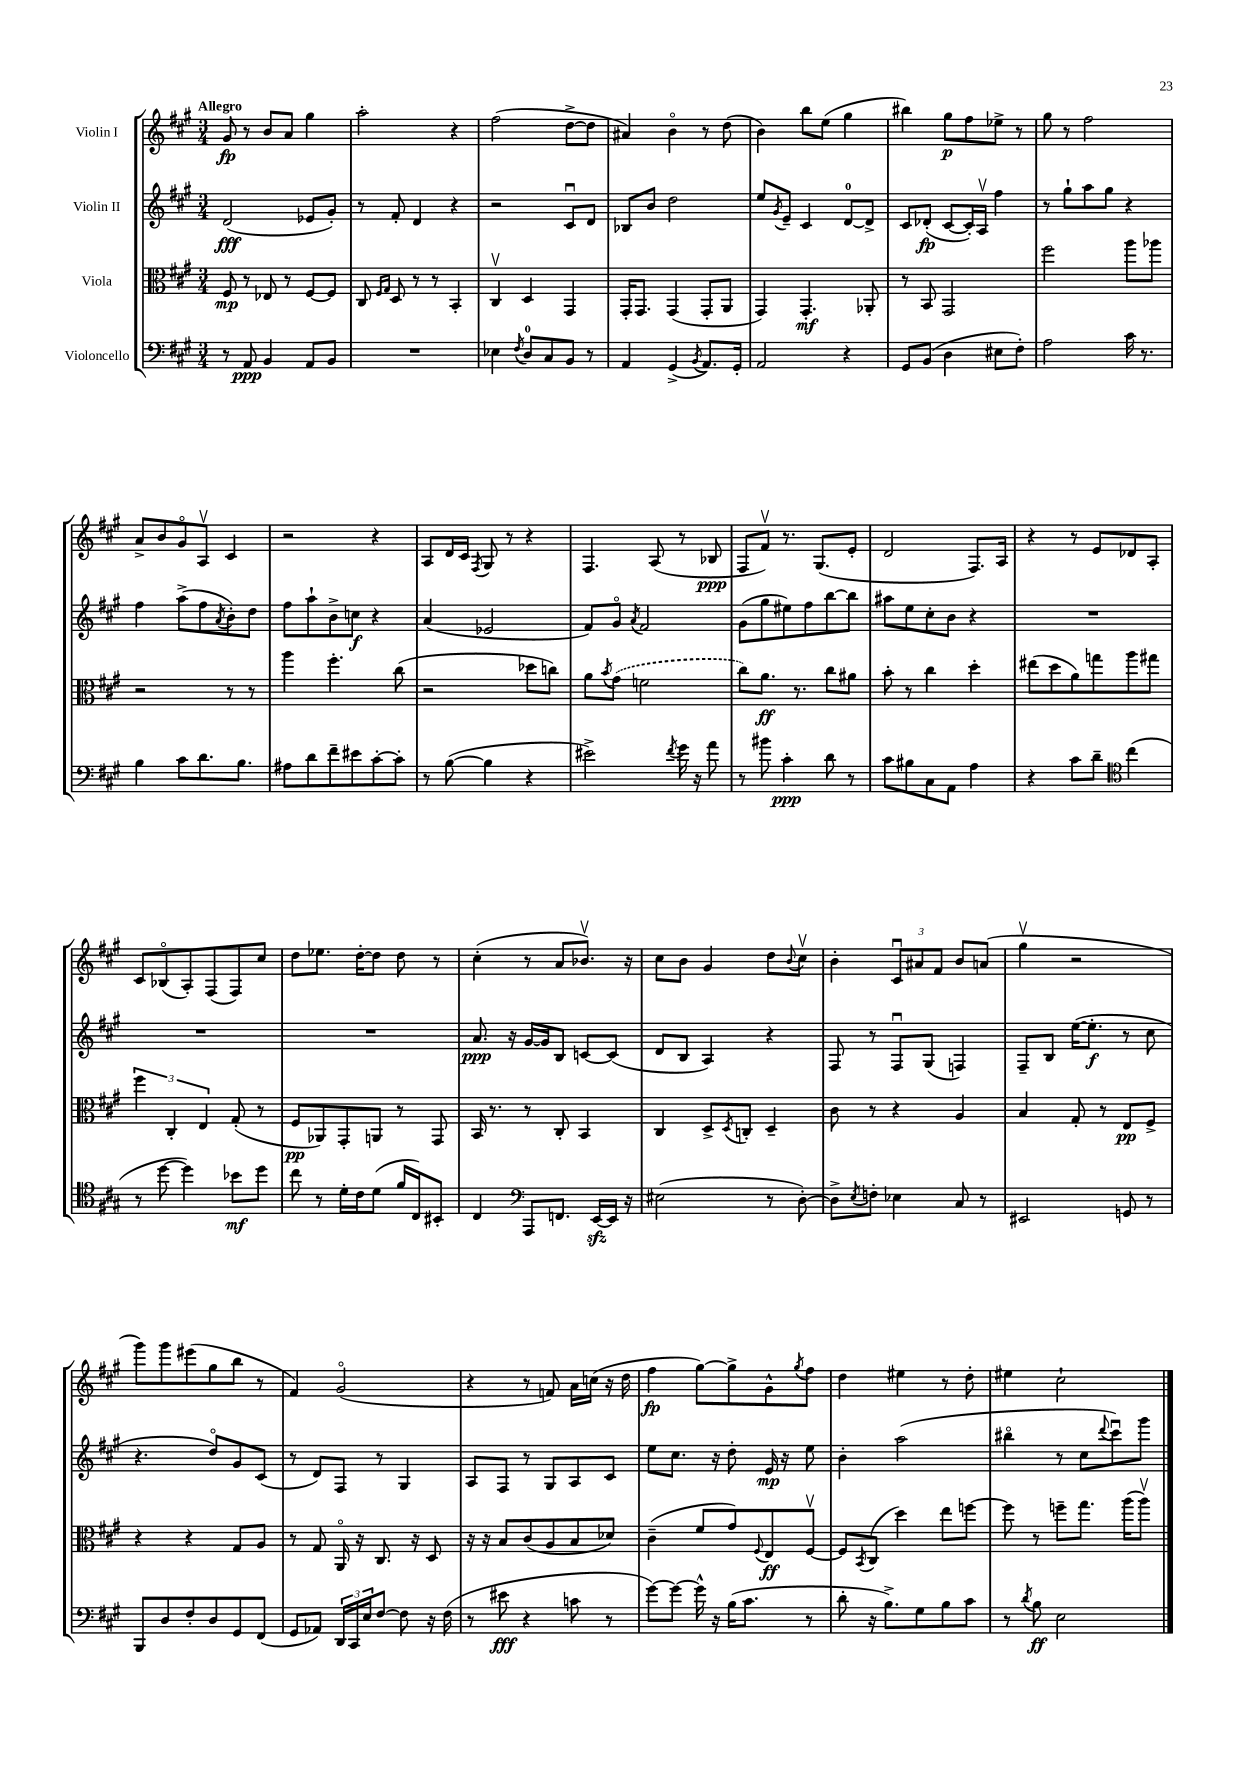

**kern	**kern	**kern	**kern
*staff4	*staff3	*staff2	*staff1
*clefF4	*clefC3	*clefG2	*clefG2
*k[f#c#g#]	*k[f#c#g#]	*k[f#c#g#]	*k[f#c#g#]
*M3/4	*M3/4	*M3/4	*M3/4
8r	8F#	(2d	8g#
8AA	8r	.	8r
4BB	8E-	.	8b
.	8r	.	8a
8AA	[8F#	8e-	4gg#
8BB	8F#]	8g#')	.
=	=	=	=
2.r	8C#	8r	2aa'
.	16qqF#	.	.
.	16qqG#	.	.
.	8D	8f#'	.
.	8r	4d	.
.	8r	.	.
.	4BB'	4r	4r
=	=	=	=
4E-	4C#v	2r	(2ff#
8qF#	.	.	.
8D	4D	.	.
8C#	.	.	.
8BB	4GG#	8c#u	[8dd^
8r	.	8d	8dd]
=	=	=	=
4AA	16GG#'	8B-	4a#)
.	8.GG#	.	.
.	.	8b	.
(4GG#^	(4GG#	2dd	4bo
8qBB	.	.	.
8.AA)	8GG#'	.	8r
.	8AA	.	(8dd
16GG#'	.	.	.
=	=	=	=
2AA	4GG#)	8ee	4b)
.	.	8qg#	.
.	.	8e~	.
.	4.GG#'	4c#	8bb
.	.	.	(8ee
4r	.	[8d	4gg#
.	8AA-'	8d^]	.
=	=	=	=
8GG#	8r	8c#	4bb#)
(8BB	8BB	(8d-'	.
4D	2GG#	[8c#	8gg#
.	.	16c#'])	8ff#
.	.	16Av	.
8E#	.	4ff#	8ee-^
8F#')	.	.	8r
=	=	=	=
2A	2ff#	8r	8gg#
.	.	8gg#`	8r
.	.	8aa	2ff#
.	.	8gg#	.
16c#	8aa	4r	.
8.r	.	.	.
.	8aa-	.	.
=	=	=	=
4B	2r	4ff#	8a^
.	.	.	8b
8c#	.	(8aa^	8g#o
8.d	.	8ff#	8Av
.	.	8qa	.
.	8r	8b')	4c#
8.B	.	.	.
.	8r	8dd	.
=	=	=	=
8A#	4aa	8ff#	2r
8d	.	8aa`	.
8f#~	4.ff#'	8b^	.
8e#	.	8cc	.
[8c#'	.	4r	4r
8c#']	(8cc#	.	.
=	=	=	=
8r	2r	(4a	8A
([8B	.	.	16d
.	.	.	16c#
.	.	.	8qF#
4B]	.	2e-	8G#
.	.	.	8r
4r	8dd-	.	4r
.	8cc)	.	.
=	=	=	=
2e#^)	8a	8f#)	4.F#
.	8qb	.	.
.	(8g#	8g#o	.
.	.	8qa	.
.	2f	2f#	.
.	.	.	(8A
8qf#	.	.	.
16g#	.	.	8r
16r	.	.	.
8a	.	.	8B-
=	=	=	=
8r	8cc#)	(8g#	8F#
8b#	8.a	8gg#	8f#v)
4c#'	.	8ee#)	8.r
.	8.r	.	.
.	.	8ff#	.
.	.	.	(8.G#
8d	8cc#	[8bb	.
8r	8a#	8bb]	8e'
=	=	=	=
8c#	8b'	8aa#	2d
8B#	8r	8ee	.
8C#	4cc#	8cc#'	.
8AA	.	8b	.
4A	4dd'	4r	8.F#)
.	.	.	16A
=	=	=	=
4r	(8ee#	2.r	4r
.	8dd	.	.
8c#	8a)	.	8r
8d~	8gg	.	8e
*clefC4	*	*	*
(4cc#	8aa	.	8d-
.	8gg#	.	8A'
=	=	=	=
8r	6ff#	2.r	8c#
[8dd	.	.	(8B-o
.	6C#'	.	.
4dd])	.	.	8A')
.	6E	.	.
.	.	.	(8F#
8b-	(8G#'	.	8F#)
8dd	8r	.	8cc#
=	=	=	=
8cc#	8F#	2.r	8dd
8r	8AA-)	.	8.ee-
16d'	8GG#'	.	.
16c#	.	.	[16dd'
(8d	8AA	.	8dd]
16f#	8r	.	8dd
16C#)	.	.	.
8BB#'	8GG#	.	8r
=	=	=	=
4C#	16BB	8.a	(4cc#'
.	8.r	.	.
.	.	16r	.
*clefF4	*	*	*
8AAA	8r	[16g#	8r
.	.	16g#]	.
8.FF	8C#'	8B	8a
.	4BB	[8c	8.b-v)
[16EE	.	.	.
16EE]	.	(8c]	.
16r	.	.	16r
=	=	=	=
(2E#	4C#	8d	8cc#
.	.	8B	8b
.	8D^	4A)	4g#
.	8qD	.	.
.	8C'	.	.
8r	4D~	4r	8dd
.	.	.	8qqb
[8D')	.	.	8cc#v
=	=	=	=
8D^]	8c#	8F#	4b'
8qE	.	.	.
8F'	8r	8r	.
4E-	4r	8F#u	12c#u
.	.	.	12a#
.	.	(8G#	.
.	.	.	12f#
8C#	4A	4F)	8b
8r	.	.	(8a
=	=	=	=
2EE#	4B	8F#~	4gg#v
.	.	8B	.
.	8G#'	([16ee	2r
.	.	8.ee']	.
.	8r	.	.
8GG	8E	8r	.
8r	8F#^	8cc#	.
=	=	=	=
8BBB	4r	4.r	8ggg#)
8D	.	.	8ggg#
8F#'	4r	.	(8eee#
8D	.	8ddo)	8gg#
8GG#	8G#	8g#	8bb
(8FF#	8A	(8c#	8r
=	=	=	=
8GG#	8r	8r	4f#)
8AA-)	8G#	8d)	.
24DD	16AAo	8F#	(2g#o
24CC#	.	.	.
.	16r	.	.
24E	.	.	.
[8F#	8.C#	8r	.
8F#]	.	4G#	.
.	16r	.	.
16r	8D	.	.
(16F#	.	.	.
=	=	=	=
8r	16r	8A	4r
.	16r	.	.
8e#	8B	8F#	.
4r	(8c#	8r	8r
.	8A	8G#	8f)
8c	8B	8A	16a
.	.	.	(16cc
8r	8d-)	8c#	16r
.	.	.	16dd
=	=	=	=
[8g#)	(4c#~	8ee	4ff#
8g#_	.	8.cc#	.
16g#^^]	8f#	.	[8gg#)
16r	.	16r	.
(16B	8g#)	8dd'	8gg#^]
8.c#	.	.	.
.	8qqF#	.	.
.	8E	16e	8g#^^
.	.	16r	.
.	.	.	8qgg#
8r	[8F#v	8ee	8ff#
=	=	=	=
8d'	8F#]	4b'	4dd
.	8qBB	.	.
16r	(8C#	.	.
8.B^)	.	.	.
.	4dd)	(2aa	4ee#
8G#	.	.	.
8B	8ee	.	8r
8c#	[8ff	.	8dd'
=	=	=	=
8r	8ff]	4bb#o	4ee#
8qd	.	.	.
8B	8r	.	.
2E	8ff~	8r	2cc#`
.	8.gg#	8cc#	.
.	.	8qqddd	.
.	.	8ccc#u)	.
.	(16aa	.	.
.	8aav)	8ggg#	.
==	==	==	==
*-	*-	*-	*-
